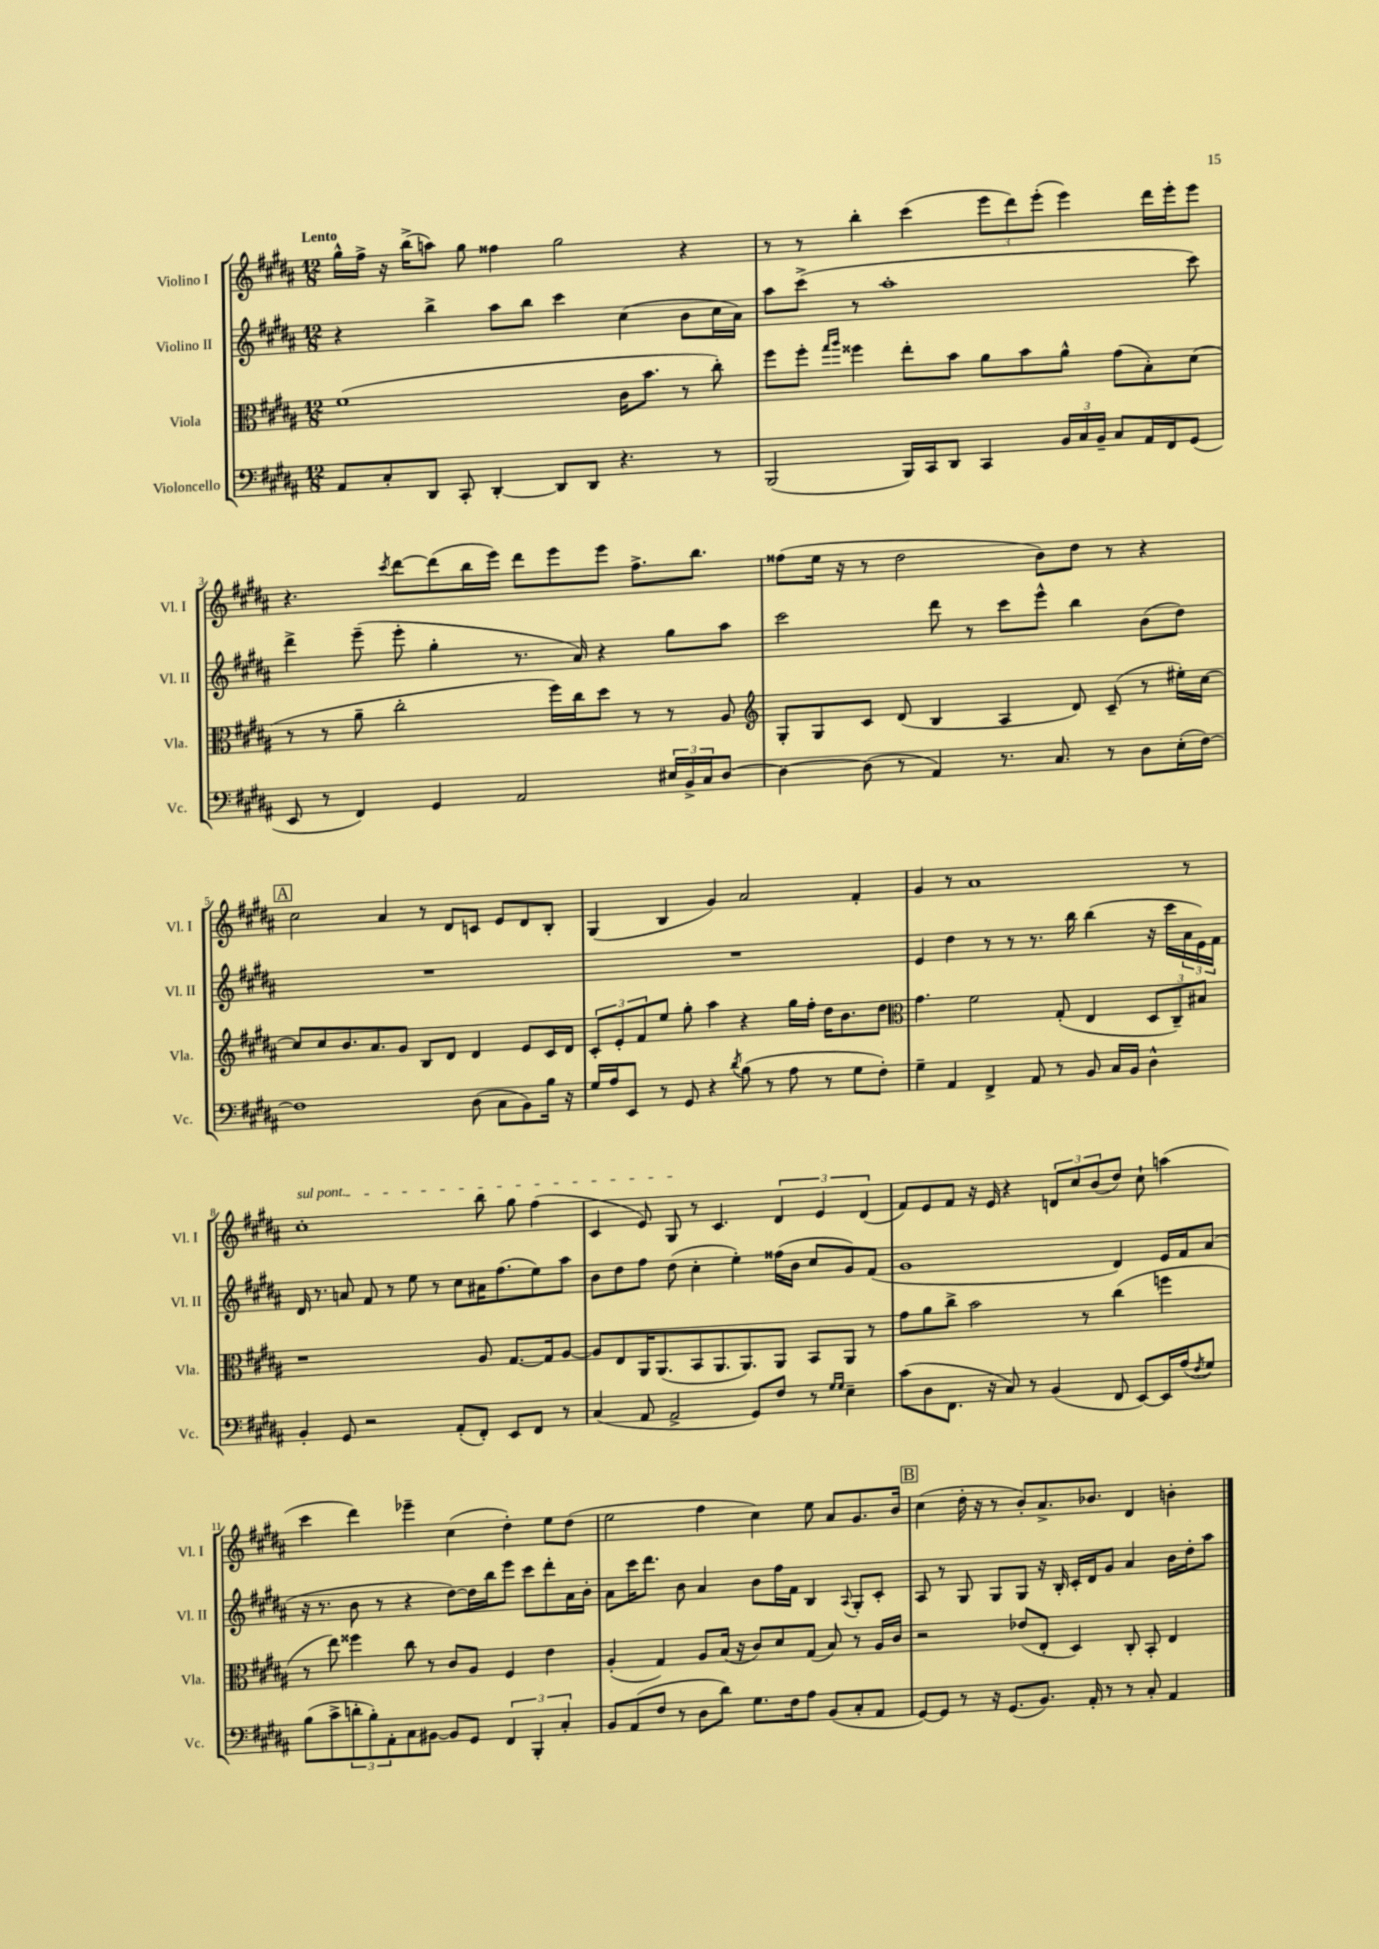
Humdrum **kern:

**kern	**kern	**kern	**kern
*part4	*part3	*part2	*part1
*staff4	*staff3	*staff2	*staff1
*I"Violoncello	*I"Viola	*I"Violino II	*I"Violino I
*I'Vc.	*I'Vla.	*I'Vl. II	*I'Vl. I
*clefF4	*clefC3	*clefG2	*clefG2
*k[f#c#g#d#a#]	*k[f#c#g#d#a#]	*k[f#c#g#d#a#]	*k[f#c#g#d#a#]
*M12/8	*M12/8	*M12/8	*M12/8
=1	=1	=1	=1
!	!	!	!LO:TX:a:B:t=Lento
8AA#/L	(1f#	4r	16gg#^^\LL
.	.	.	16ff#^\JJ
8C#'/	.	.	16r
.	.	.	(16bb^\KL
8DD#/J	.	4bb^\	8aan\J)
8CC#'/	.	.	8gg#\
[4DD#'/	.	8aa#\L	4ff##X\
.	.	8bb\J	.
8DD#/L]	.	4ccc#\	2gg#\
8DD#/J	.	.	.
4.r	16c#\KL	(4cc#\	.
.	8.b\J	.	.
.	8r	8b\L	4r
8r	8cc#'\)	16cc#\L	.
.	.	16a#\JJ)	.
=2	=2	=2	=2
(2BBB/	8ff#\L	8aa#\L	8r
.	8ff#'\J	(8ccc#^\J	8r
.	16qqgg#/LL	.	.
.	16qqaa#/JJ	.	.
.	4ff##X\	8r	4bb'\
.	.	1aa#'	.
16BBB/LL)	8ee'\L	.	(4ccc#\
16CC#/J	.	.	.
8DD#/J	8b\J	.	.
4CC#/	8a#\L	.	12eee\L
.	.	.	12ddd#\)
.	8b\	.	.
.	.	.	(12eee'\J
24BB/LL	8a#^^\J	.	4eee\)
24C#/	.	.	.
24BB~/JJ	.	.	.
8C#/L	(8g#\L	.	.
16AA#/L	8B'\)	.	16ddd#\LL
16FF#/J	.	.	16eee'\J
(8GG#/J	(8d#\J	8ccc#\)	8eee\J
!!LO:LB:g=z
=3	=3	=3	=3
8EE/	8r	4ddd#^\	4.r
8r	8r	.	.
4FF#/)	8a#~\	(8eee~\	.
.	.	.	8qccc#/
.	2cc#'\	8eee'\	[8ddd#\L
4GG#/	.	4gg#'\	(8ddd#\]
.	.	.	16bb\L
.	.	.	16eee\JJ)
2AA#/	.	8.r	8ddd#\L
.	16ff#\LL)	.	8eee\
.	16cc#\J	16a#/)	.
.	8dd#\J	4r	8eee\J
.	8r	.	8.ff#^\L
24E#X/LL	8r	8gg#\L	.
24BB^/	.	.	.
.	.	.	8.bb\J
24C#/J	.	.	.
[8D#/J	8A#/	8aa#\J	.
=4	=4	=4	=4
*	*clefG2	*	*
4D#\_	8G#'/L	2ccc#\	(8ff##X\L
.	8G#/	.	16ee\Jk
.	.	.	16r
(8D#\]	8c#/J	.	8r
8r	(8d#/	.	2dd#\
4AA#/)	4B/	8ddd#\	.
.	.	8r	.
8.r	4A#/	8ccc#\L	.
.	.	8eee^^\J	8b\L)
8.C#/	.	.	.
.	8d#/)	4bb\	8dd#\J
8r	(8c#~/	.	8r
8D#\L	8r	(8b\L	4r
(16E'\L	16ee#X'\LL)	8dd#\J)	.
[16F#\JJ)	[16cc#\JJ	.	.
!!LO:LB:g=z
!!LO:REH:place=s1:t=A
=5	=5	=5	=5
1F#]	8cc#/L]	1.r	2cc#\
.	8cc#/	.	.
.	8.b/	.	.
.	8.a#/	.	.
.	.	.	4a#/
.	8g#/J	.	.
.	8B/L	.	8r
.	8d#/J	.	8d#/L
(8D#\	4d#/	.	8cn/J
8C#\L	.	.	8e/L
8BB\)	8e/L	.	8d#/
16B\Jk	16c#/L	.	8B'/J
16r	16d#/JJ	.	.
=6	=6	=6	=6
16G#/LL	12c#'/L	1.r	(4G#/
16A#/J	.	.	.
.	12e'/	.	.
8EE/J	.	.	.
.	12f#/	.	.
8r	8ee/J	.	4B/
8GG#/	8gg#'\	.	.
4r	4aa#\	.	4g#/)
8qd#/	.	.	.
(8B\	4r	.	2a#/
8r	.	.	.
8A#\	16gg#\LL	.	.
.	16ff#'\JJ	.	.
8r	16dd#\KL	.	.
.	8.b\	.	.
8G#\L	.	.	4f#'/
8F#'\J)	8dd#\J	.	.
=7	=7	=7	=7
*	*clefC3	*	*
4G#~\	4.g#\	4e/	4g#/
4AA#/	.	4dd#\	8r
.	2f#\	.	1a#
4FF#^/	.	8r	.
.	.	8r	.
8AA#/	.	8.r	.
8r	(8G#'/	.	.
.	.	16bb\	.
8BB/	4E/	(4bb\	.
16C#/LL	.	.	.
16BB/JJ	.	.	.
4D#^^\	12D#/L	16r	.
.	.	16ccc#\LL	.
.	12C#~/)	.	.
.	.	24a#\	8r
.	12B#X/J	24e\)	.
.	.	24f#\JJ	.
!!LO:LB:g=z
=8	=8	=8	=8
!	!	!	!LO:TX:a:i:t=sul pont.
4BB'/	1r	16d#/	1cc#'
.	.	8.r	.
8GG#/	.	8an/	.
2r	.	8f#/	.
.	.	8r	.
.	.	8ee\	.
.	.	8r	.
(8AA#'/L	.	8cc#\L	.
8FF#'/J)	8A#/	16a#X\K	8bb\
.	.	(8.ff#\	.
8EE/L	[8.G#/L	.	8gg#\
8FF#/J	.	8ee\)	(4ff#\
.	16G#/k]	.	.
8r	[8A#/J	8aa#\J	.
=9	=9	=9	=9
(4C#/	8A#/L]	8b\L	4c#/
.	8E/	8dd#\	.
8AA#/	16AA#/K	8ff#\J	8e/)
.	(8.AA#/	.	.
2AA#^/	.	(8dd#\	8G#/
.	8BB/	4cc#'\	8r
.	8.AA#/	.	4.c#/
.	.	4ee'\)	.
.	8.AA#/)	.	.
8GG#/L)	.	.	.
8F#/J	8AA#/J	(16ff##X\LL	6d#/
.	.	16b\JJ	.
8r	8BB/L	8cc#/L	.
.	.	.	6e/
16qqG#/LL	.	.	.
16qqG#/JJ	.	.	.
4E~\	8AA#/J	8g#/)	.
.	.	.	(6d#/
.	8r	(8f#/J	.
=10	=10	=10	=10
(8c#\L	8g#\L	1g#	8f#/L)
8D#\	8a#\	.	8e/
8.FF#\J	8cc#^\J	.	8f#/J
.	2b\	.	16r
16r	.	.	16e/
8C#/)	.	.	4r
8r	.	.	.
(4BB/	.	.	12dn/L
.	.	.	12cc#/
.	8r	.	.
.	.	.	(12b/
8FF#/	(4cc#\	4d#/)	8dd#/J)
[8EE/L)	.	.	8cc#`\
16EE/L]	4ffn\	16e/LL	(4aan\
(16A#/J	.	16f#/J	.
8qF#/	.	.	.
8G#/J)	.	(8a#/J	.
!!LO:LB:g=z
=11	=11	=11	=11
(8B\L	8r	16r	4ccc#\
.	.	8.r	.
8c#^\	8ee\)	.	.
12dn'\	4ff##X\	8b\	4ddd#\)
12B'\)	.	.	.
.	.	8r	.
12AA#'\	.	.	.
8C#\	8cc#\	4r	4eee-X~\
[8BB#X\J	8r	.	.
8BB#/L]	8c#/L	[8dd#\L)	(4cc#\
8GG#/J	8A#/J	16dd#\L]	.
.	.	16bb\J	.
6FF#/	4F#/	8eee\J	4dd#'\)
.	.	8ccc#\L	.
6BBB'/	.	.	.
.	4e\	8ddd#'\	8ee\L
6C#'/	.	.	.
.	.	16a#\L	(8dd#\J
.	.	16b'\JJ	.
=12	=12	=12	=12
8BB/L	(4A#'/	8a#\L	2ee\
(8AA#/	.	16ccc#\K	.
.	.	8.ddd#\J	.
8F#/J	4G#/)	.	.
8r	.	8b\	.
8D#\L	8A#/L	4a#/	4ff#\
8d#\J)	(16B/Jk	.	.
.	16r	.	.
8.G#\L	8c#/L)	8b\L	4cc#\)
.	8d#/	16ff#\L	.
16F#\k	.	16f#\JJ	.
8A#\J	(8G#/J	4B/	8ee\
(8BB/L	8B/)	.	8a#/L
.	.	8qqA#/	.
8C#'/	8r	8G#'/L	8.g#/
8AA#/J	16A#/LL	8c#'/J	.
.	16c#/JJ	.	16b/Jk
!!LO:REH:place=s1:t=B
=13	=13	=13	=13
[8GG#/L)	2r	8A#/	(4cc#\
8GG#/J]	.	8r	.
8r	.	8G#/	16dd#'\
.	.	.	16r
16r	.	8G#/L	8r
(8.GG#/L	.	.	.
.	(8e-X/L	8G#/J	8b'/L)
8.BB/J)	8E'/J	16r	8.a#^/
.	.	16B'/	.
.	4D#/)	16c#'/LL	.
16AA#'/	.	16d#/J	8.b-X/J
8r	.	8g#/J	.
8r	8C#'/	4a#/	4d#/
8C#'/	8BB'/	.	.
4AA#/	4E/	16b\LL	4bn'\
.	.	16dd#'\J	.
.	.	8aa#\J	.
==	==	==	==
*-	*-	*-	*-
